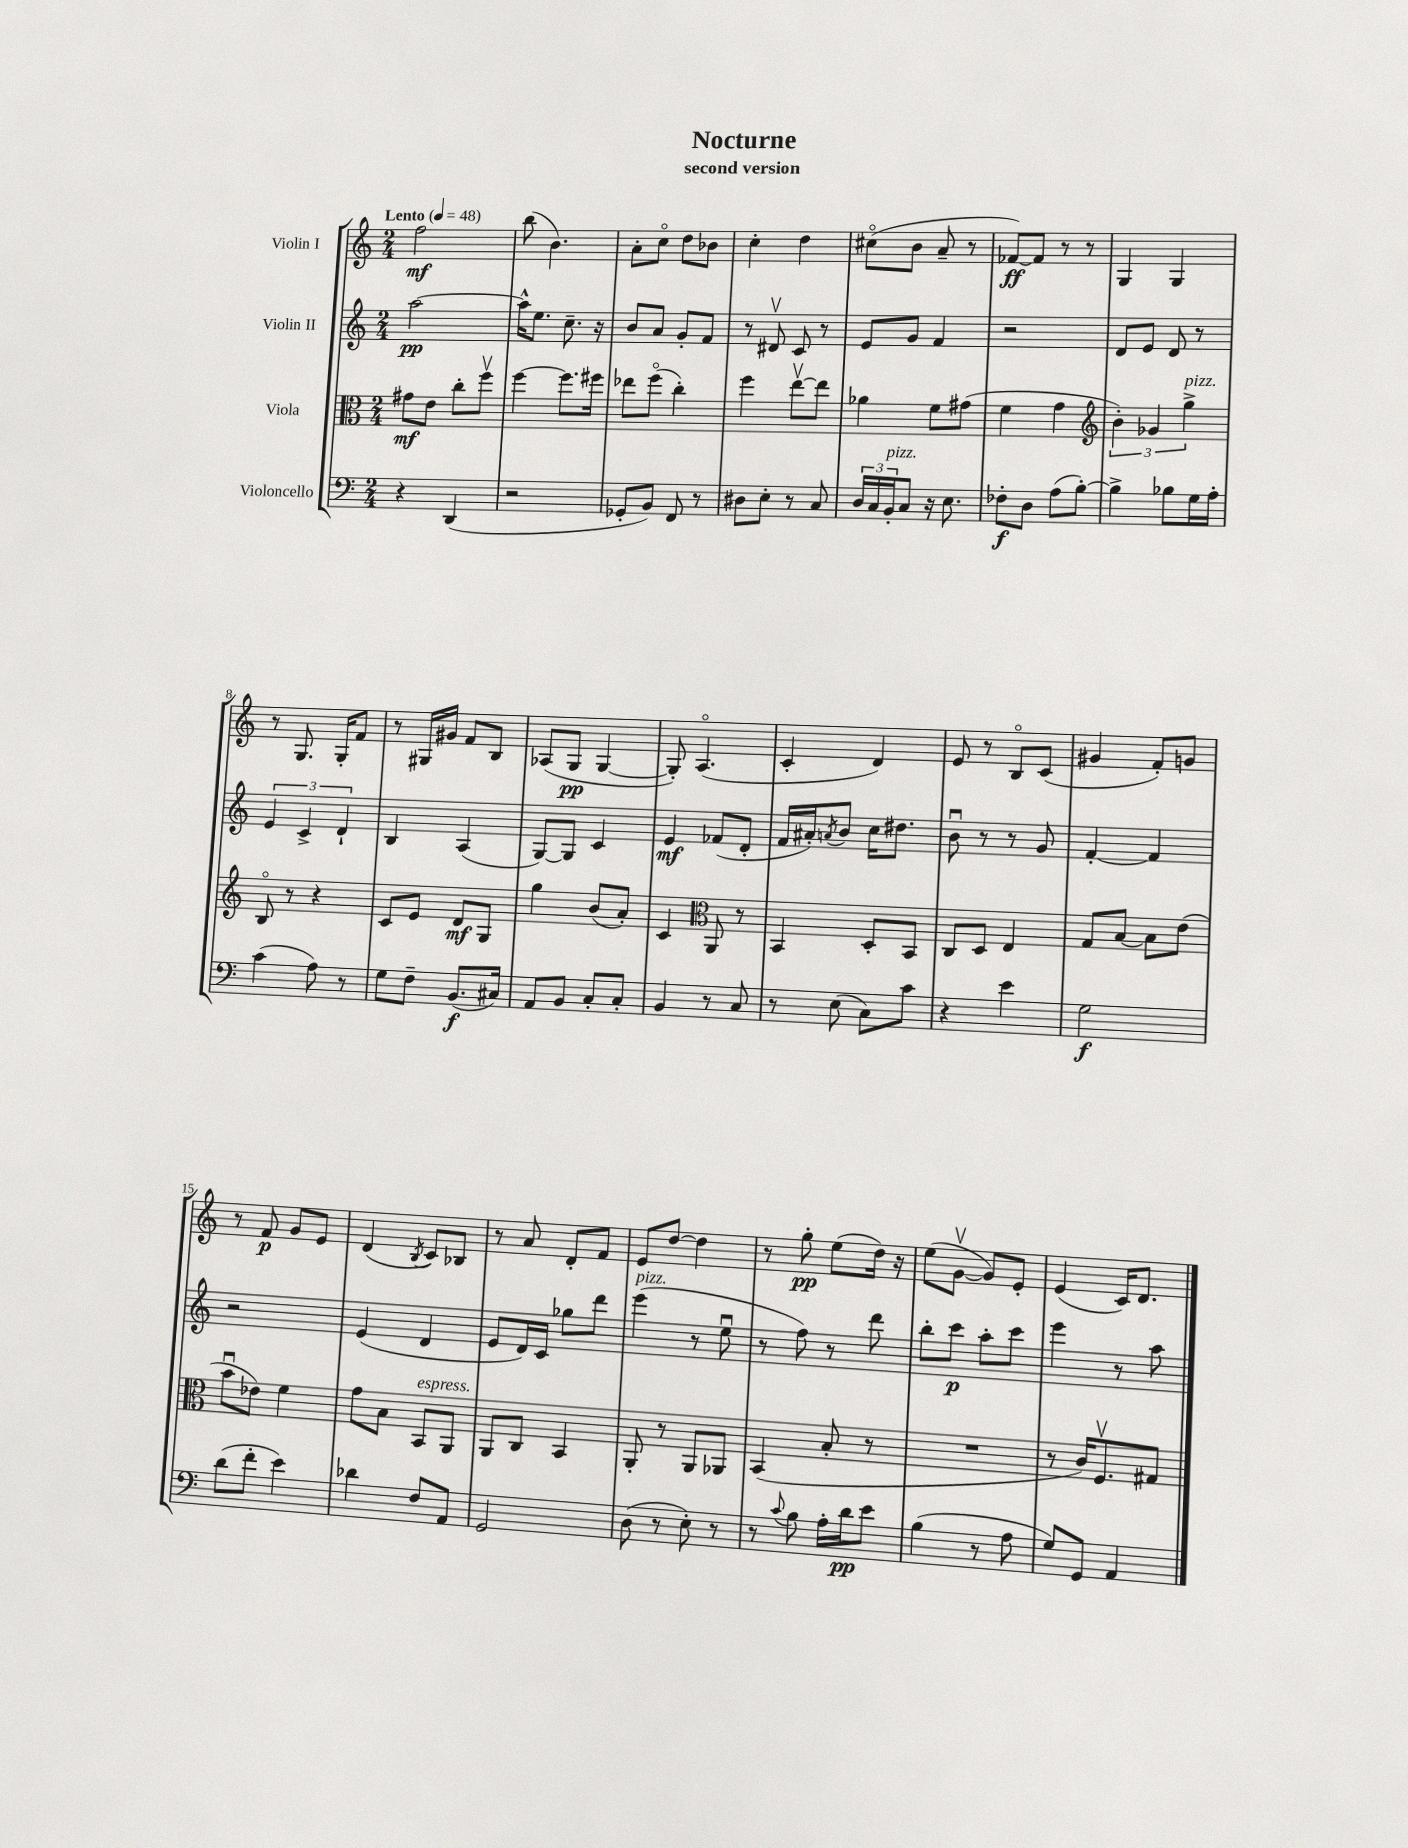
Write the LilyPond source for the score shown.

\header { title = "Nocturne" subtitle = "second version" }
<<
\new StaffGroup <<
\new Staff = "s0" \with { instrumentName = "Violin I" } {
    \clef treble \key c \major \numericTimeSignature \time 2/4 \tempo "Lento" 4 = 48
    f''2\mf |
    b''8( b'4.) |
    a'8-. c''8\flageolet d''8 bes'8 |
    c''4-. d''4 |
    cis''8\flageolet( b'8 a'8-- r8 |
    fes'8~\ff) fes'8 r8 r8 |
    g4 g4 |
    r8 g8. g16-. f'8 |
    r8 gis16 gis'16 f'8 b8 |
    aes8( g8\pp g4~ |
    g8-.) a4.\flageolet( |
    c'4-. d'4) |
    e'8 r8 b8\flageolet c'8( |
    gis'4 f'8-.) g'8 |
    r8 f'8\p g'8 e'8 |
    d'4( \acciaccatura { b8 } c'8) bes8 |
    r8 a'8 d'8-. f'8 |
    e'8 d''8~ d''4 |
    r8 g''8-.\pp e''8( d''16) r16 |
    e''8( g'8~\upbow g'8) e'8-. |
    e'4( c'16) d'8. \bar "|." |
}
\new Staff = "s1" \with { instrumentName = "Violin II" } {
    \clef treble \key c \major \numericTimeSignature \time 2/4
    a''2~\pp |
    a''16-^ e''8. c''8.-- r16 |
    b'8 a'8 g'8-. f'8 |
    r8 dis'8\upbow c'8 r8 |
    e'8 g'8 f'4 |
    r2 |
    d'8 e'8 d'8 r8 |
    \tuplet 3/2 { e'4 c'4-> d'4-! } |
    b4 a4( |
    g8~) g8 c'4 |
    e'4\mf fes'8( d'8-. |
    f'16 ais'16-.) \acciaccatura { a'8 } b'8 c''16 dis''8. |
    b'8\downbow r8 r8 g'8 |
    f'4~-. f'4 |
    r2 |
    e'4( d'4 |
    e'8 d'16) c'16 ges''8 d'''8 |
    e'''4^\markup { \italic "pizz." }( r8 e''8\downbow |
    r8 f''8) r8 d'''8 |
    b''8-. c'''8\p a''8-. c'''8 |
    e'''4 r8 a''8 \bar "|." |
}
\new Staff = "s2" \with { instrumentName = "Viola" } {
    \clef alto \key c \major \numericTimeSignature \time 2/4
    gis'8\mf e'8 c''8-. f''8\upbow |
    f''4~ f''8. fis''16 |
    ees''8 f''8\flageolet( c''4-.) |
    f''4 e''8~\upbow e''8 |
    aes'4 f'8 gis'8( |
    f'4 g'4 |
    \clef treble \tuplet 3/2 { b'4-.) ges'4 g''4->^\markup { \italic "pizz." } } |
    b8\flageolet r8 r4 |
    c'8 e'8 d'8\mf g8 |
    g''4 b'8( a'8-.) |
    c'4 \clef alto a,8 r8 |
    b,4 d8-. b,8 |
    c8 d8 e4 |
    g8 b8~ b8 e'8( |
    b'8\downbow ees'8) f'4 |
    g'8 b8 b,8^\markup { \italic "espress." } a,8 |
    a,8 c8 b,4 |
    a,8-. r8 a,8 aes,8 |
    b,4( b8-. r8 |
    R2 |
    r8 c'16) f8.\upbow gis8 \bar "|." |
}
\new Staff = "s3" \with { instrumentName = "Violoncello" } {
    \clef bass \key c \major \numericTimeSignature \time 2/4
    r4 d,4( |
    r2 |
    ges,8-. b,8) f,8 r8 |
    dis8 e8-. r8 c8 |
    \tuplet 3/2 { d16 c16 b,16-.^\markup { \italic "pizz." } } c8 r16 e8. |
    fes8-.\f d8 a8( b8~-.) |
    b4-> bes8 g16 a16-. |
    c'4( a8) r8 |
    g8 f8-- b,8.\f( cis16) |
    a,8 b,8 c8-. c8-. |
    b,4 r8 c8 |
    r8 e8( c8) c'8 |
    r4 e'4 |
    g2\f |
    d'8( f'8-. e'4) |
    des'4 f8 a,8 |
    g,2 |
    d8( r8 e8-.) r8 |
    r8 \appoggiatura { c'8 } b8 a16-. d'16\pp e'8 |
    b4( r8 a8 |
    g8) g,8 a,4 \bar "|." |
}
>>
>>
